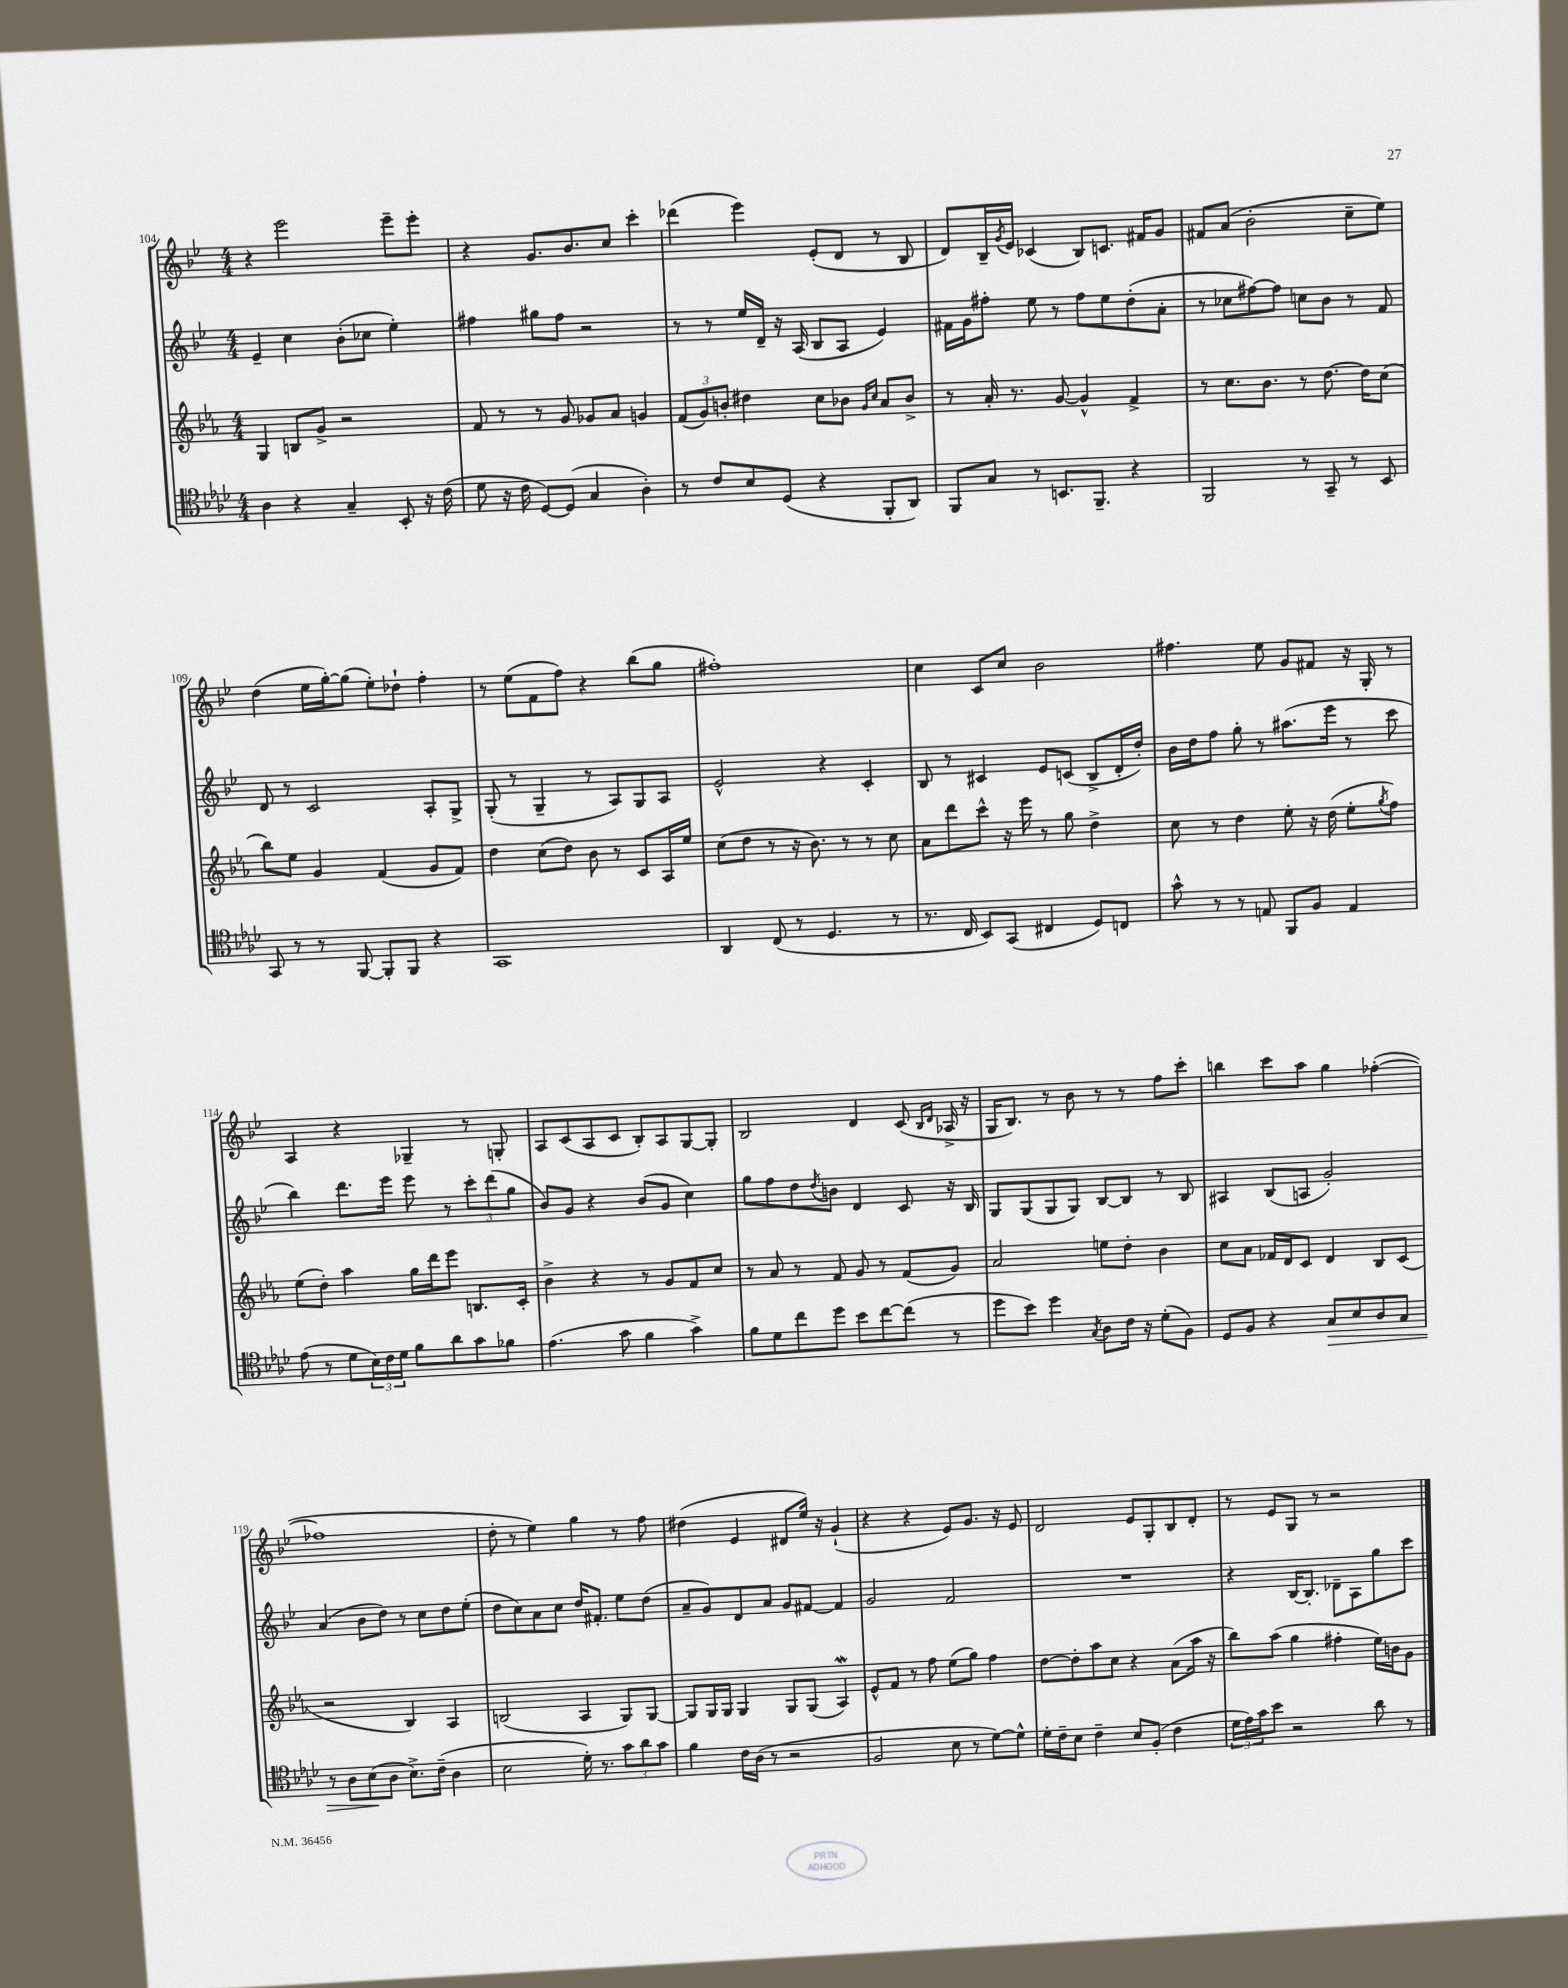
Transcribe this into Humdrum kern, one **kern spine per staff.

**kern	**kern	**kern	**kern
*staff4	*staff3	*staff2	*staff1
*clefC4	*clefG2	*clefG2	*clefG2
*k[b-e-a-d-]	*k[b-e-a-]	*k[b-e-]	*k[b-e-]
*M4/4	*M4/4	*M4/4	*M4/4
4A-\	4G/	4e-~/	4r
4r	8B/L	4cc\	2eee-\
.	8g^/J	.	.
4G~/	2r	(8b-'\L	.
.	.	8cc-\J	.
8BB-'/	.	4ee-'\)	8eee-~\L
16r	.	.	8eee-'\J
(16c\	.	.	.
=	=	=	=
8d-\	8f/	4ff#\	4r
16r	8r	.	.
16c\	.	.	.
[8D-/L)	8r	8gg#\L	8.g/L
(8D-/]J	8g/	8ff#\J	.
.	.	.	8.b-/
4G/	8g-/L	2r	.
.	8a-/J	.	8cc/J
4A-'\)	4g/	.	4ccc'\
=	=	=	=
8r	(12f/L	8r	(4ddd-\
.	12g/)	.	.
8c/L	.	8r	.
.	12b'/J	.	.
8B-/	4dd#\	16ee-/LL	4eee-\)
.	.	16d~/JJ	.
(8D-/J	.	16r	.
.	.	(16A/	.
4r	8cc\L	8B-/L	(8e-'/L
.	8b-\J	8A/J	8d/J
.	16qqg/LL	.	.
.	16qqcc/JJ	.	.
8FF'/L	8a-/L	4e-/)	8r
8AA-/J)	8b-^/J	.	8B-/
=	=	=	=
8FF/L	8r	16f#\LL	8d/L)
.	.	16g\J	.
8G/J	16a-'/	8ff#'\J	16B-~/L
.	.	.	8qg/
.	8.r	.	16e-/JJ
8r	.	8ee-\	(4c-/
8.BB/L	[8g/	8r	.
.	4g^^/]	8ff#\L	8B-/L)
8.FF~/J	.	.	.
.	.	8ee-\	8.c/J
4r	4f^/	(8dd'\	.
.	.	.	16f#/LK
.	.	8a'\J	8g/J
=	=	=	=
2FF/	8r	8r	8f#/L
.	8.cc\L	8cc-\L	(8a/J
.	.	[8ff#\)	2b-'\
.	8.b-\J	.	.
.	.	8ff#\]J	.
8r	8r	8cc\L	.
8GG~/	[8.dd\	8b-\J	.
8r	.	8r	8cc~\L
.	16dd\]LK	.	.
8BB-/	(8cc\J	8f/	8ee-\J)
=	=	=	=
8GG/	8bb-\L)	8d/	(4dd\
8r	8ee-\J	8r	.
8r	4g/	2c/	16ee-\LL
.	.	.	[16gg'\J)
[8FF/	.	.	(8gg\]J
8FF'/]L	(4f/	.	8ee-'\L)
8FF/J	.	.	8dd-`\J
4r	8g/L	8A'/L	4ff'\
.	8f/J)	8G^/J	.
=	=	=	=
1GG	4dd\	(8G'/	8r
.	.	8r	(8ee-\L
.	(8cc\L	4G~/	8f\
.	8dd\J)	.	8ff\J)
.	8b-\	8r	4r
.	8r	8A/L)	.
.	8c/L	8G/	(8bb-\L
.	16A-/L	8A/J	8gg\J
.	16ee-/JJ	.	.
=	=	=	=
4AA-/	(8cc\L	2e-^^/	1ff#')
.	8dd\J	.	.
(8C/	8r	.	.
8r	16r	.	.
.	8.b-\)	.	.
4.D-/	.	4r	.
.	8r	.	.
.	8r	4c'/	.
8r	8cc\	.	.
=	=	=	=
8.r	8a-\L	8B-/	4cc\
.	8ddd\	8r	.
16C/	.	.	.
8BB-/L)	8ccc^^\J	4c#/	8c/L
(8GG/J	16r	.	8cc/J
.	16eee-\	.	.
4C#/	8r	8e-/L	2b-\
.	8gg\	(8c/J	.
8D-/L)	4dd^\	8B-^/L	.
8C/J	.	16d'/L	.
.	.	16dd'/JJ)	.
=	=	=	=
8g^^\	8cc\	16b-\LL	4.ff#\
.	.	16dd\J	.
8r	8r	8ff\J	.
8r	4dd\	8gg'\	.
8E/	.	8r	8ee-\
8FF/L	8ee-'\	(8.aa#\L	8g/L
8F/J	16r	.	8f#/J
.	(16dd\	16eee-\Jk	.
4E/	8ee-'\L	8r	16r
.	.	.	16G'/
.	8qgg/	.	.
.	8ff\J)	8ccc\	8r
=	=	=	=
(8e-\	(8ee-\L	4bb-\)	4A/
8r	8dd'\J)	.	.
8d-\L	4aa-\	8.ddd\L	4r
24B-\L)	.	.	.
24c\	.	.	.
.	.	16eee-\Jk	.
24d-\JJ	.	.	.
8f\L	16gg\LL	8eee-\	4G-~/
.	16ddd\J	.	.
8a-\	8eee-\J	8r	.
8g\	8.B/L	12ccc'\L	8r
.	.	(12ddd\	.
8f-\J	.	.	8G'/
.	.	12gg\J	.
.	16c'/Jk	.	.
=	=	=	=
(4.e-\	4b-^\	8b-/L)	8A/L
.	.	8g/J	(8c/
.	4r	4r	8A/
8g\	.	.	8c/J
4f\	8r	(8b-/L	8B-'/L)
.	8g/L	8g/J	8A/
4g^\)	8f/	4cc\)	[8G/
.	8cc/J	.	8G'/]J
=	=	=	=
8f\L	8r	8gg\L	2B-/
8d-\	8a-/	8ff\	.
8cc\	8r	8dd\	.
.	.	8qdd/	.
8dd-\J	8f/	8b\J	.
8b-\L	8g/	4d/	4d/
[8cc\	8r	.	.
(8cc\]J	(8f/L	8c/	(8c/
.	.	.	16qqB-/LL
.	.	.	16qqd/JJ
8r	8g/J)	16r	16A-^/
.	.	16B-/	16r
=	=	=	=
8dd-\L	2a-/	8G/L	16G/LK
.	.	.	8.B-/J)
8b-\J)	.	(8G/	.
4dd-\	.	8G/	8r
.	.	8G/J)	8b-\
8qG/	.	.	.
8A-\L	8ee\L	[8B-/L	8r
16c\Jk	8dd'\J	8B-/]J	8r
16r	.	.	.
(8d-'\L	4b-\	8r	8ff\L
8F\J)	.	8B-/	8ccc'\J
=	=	=	=
8D-/L	8cc\L	4A#/	4bb\
8F/J	8a-\J	.	.
4r	16f-/LL	(8B-/L	8ccc\L
.	16d/J	.	.
.	8c/J	8A/J	8aa\J
8G/L	4d/	2g'/)	4gg\
8B-/	.	.	.
8A-/	8B-/L	.	([4ff-'\
8G/J	(8c/J	.	.
=	=	=	=
8r	2r	(4a/	1ff-]
8A-\L	.	.	.
(8B-\	.	8b-\L	.
8A-\J	.	8dd\J)	.
8.B-^\L)	4B-/)	8r	.
.	.	8cc\L	.
(16c~\Jk	.	.	.
4A-\	4A-/	8dd\	.
.	.	(8ee-'\J	.
=	=	=	=
2B-\	(2B/	8dd\L	8dd'\
.	.	8cc\)	8r
.	.	8a\	4ee-\)
.	.	8cc\J	.
16d-'\)	4A-/	16dd/LK	4gg\
8.r	.	8.f#'/J	.
12g\L	8G/L)	8ee-\L	8r
12a-\	.	.	.
.	[8G/J	(8dd\J	8ff\
12g\J	.	.	.
=	=	=	=
4f\	8G/]L	8a~/L	(4dd#\
.	16G/L	8g/)	.
.	16G/JJ	.	.
16c\LL	4G/	8d/	4e-/
(16A-\JJ	.	.	.
8r	.	8a/J	.
2r	8G/L	8g/L	8d#/L
.	(8G/J	[8f#/J	16ee-/Jk)
.	.	.	16r
.	4A-/)	4f#/]	(4g`/
=	=	=	=
2F/	8e-^^/L	2g/	4r
.	8f/J	.	.
.	8r	.	4r
.	8ff\	.	.
8B-\	(8ee-\L	2f/	8e-/L)
8r	8gg\J)	.	8.g/J
[8d-\L)	4ff\	.	.
.	.	.	16r
8d-^^\]J	.	.	8e-/
=	=	=	=
16d-'\LL	[8dd\L	1r	2d/
16c~\J	.	.	.
8B-\J	8dd'\]	.	.
4c~\	8aa-\	.	.
.	8cc\J	.	.
8B-/L	4r	.	8e-/L
(8F'/J	.	.	8G'/
4c\	(8a-\L	.	8B-/
.	16aa-\Jk	.	8d'/J
.	16r	.	.
=	=	=	=
24d-\LL	8bb-\L)	4r	8r
24e-\)	.	.	.
24g\J	.	.	.
8b-\J	(8aa-\J	.	8e-/L
2r	4gg\	[16B-/LK	8G/J
.	.	8.B-'/]J	.
.	.	.	8r
.	4ff#'\	8d-~\L	2r
.	.	8A\	.
8a-\	16ee-\LL)	8gg\	.
.	16b\J	.	.
8r	8g\J	8ccc\J	.
==	==	==	==
*-	*-	*-	*-
